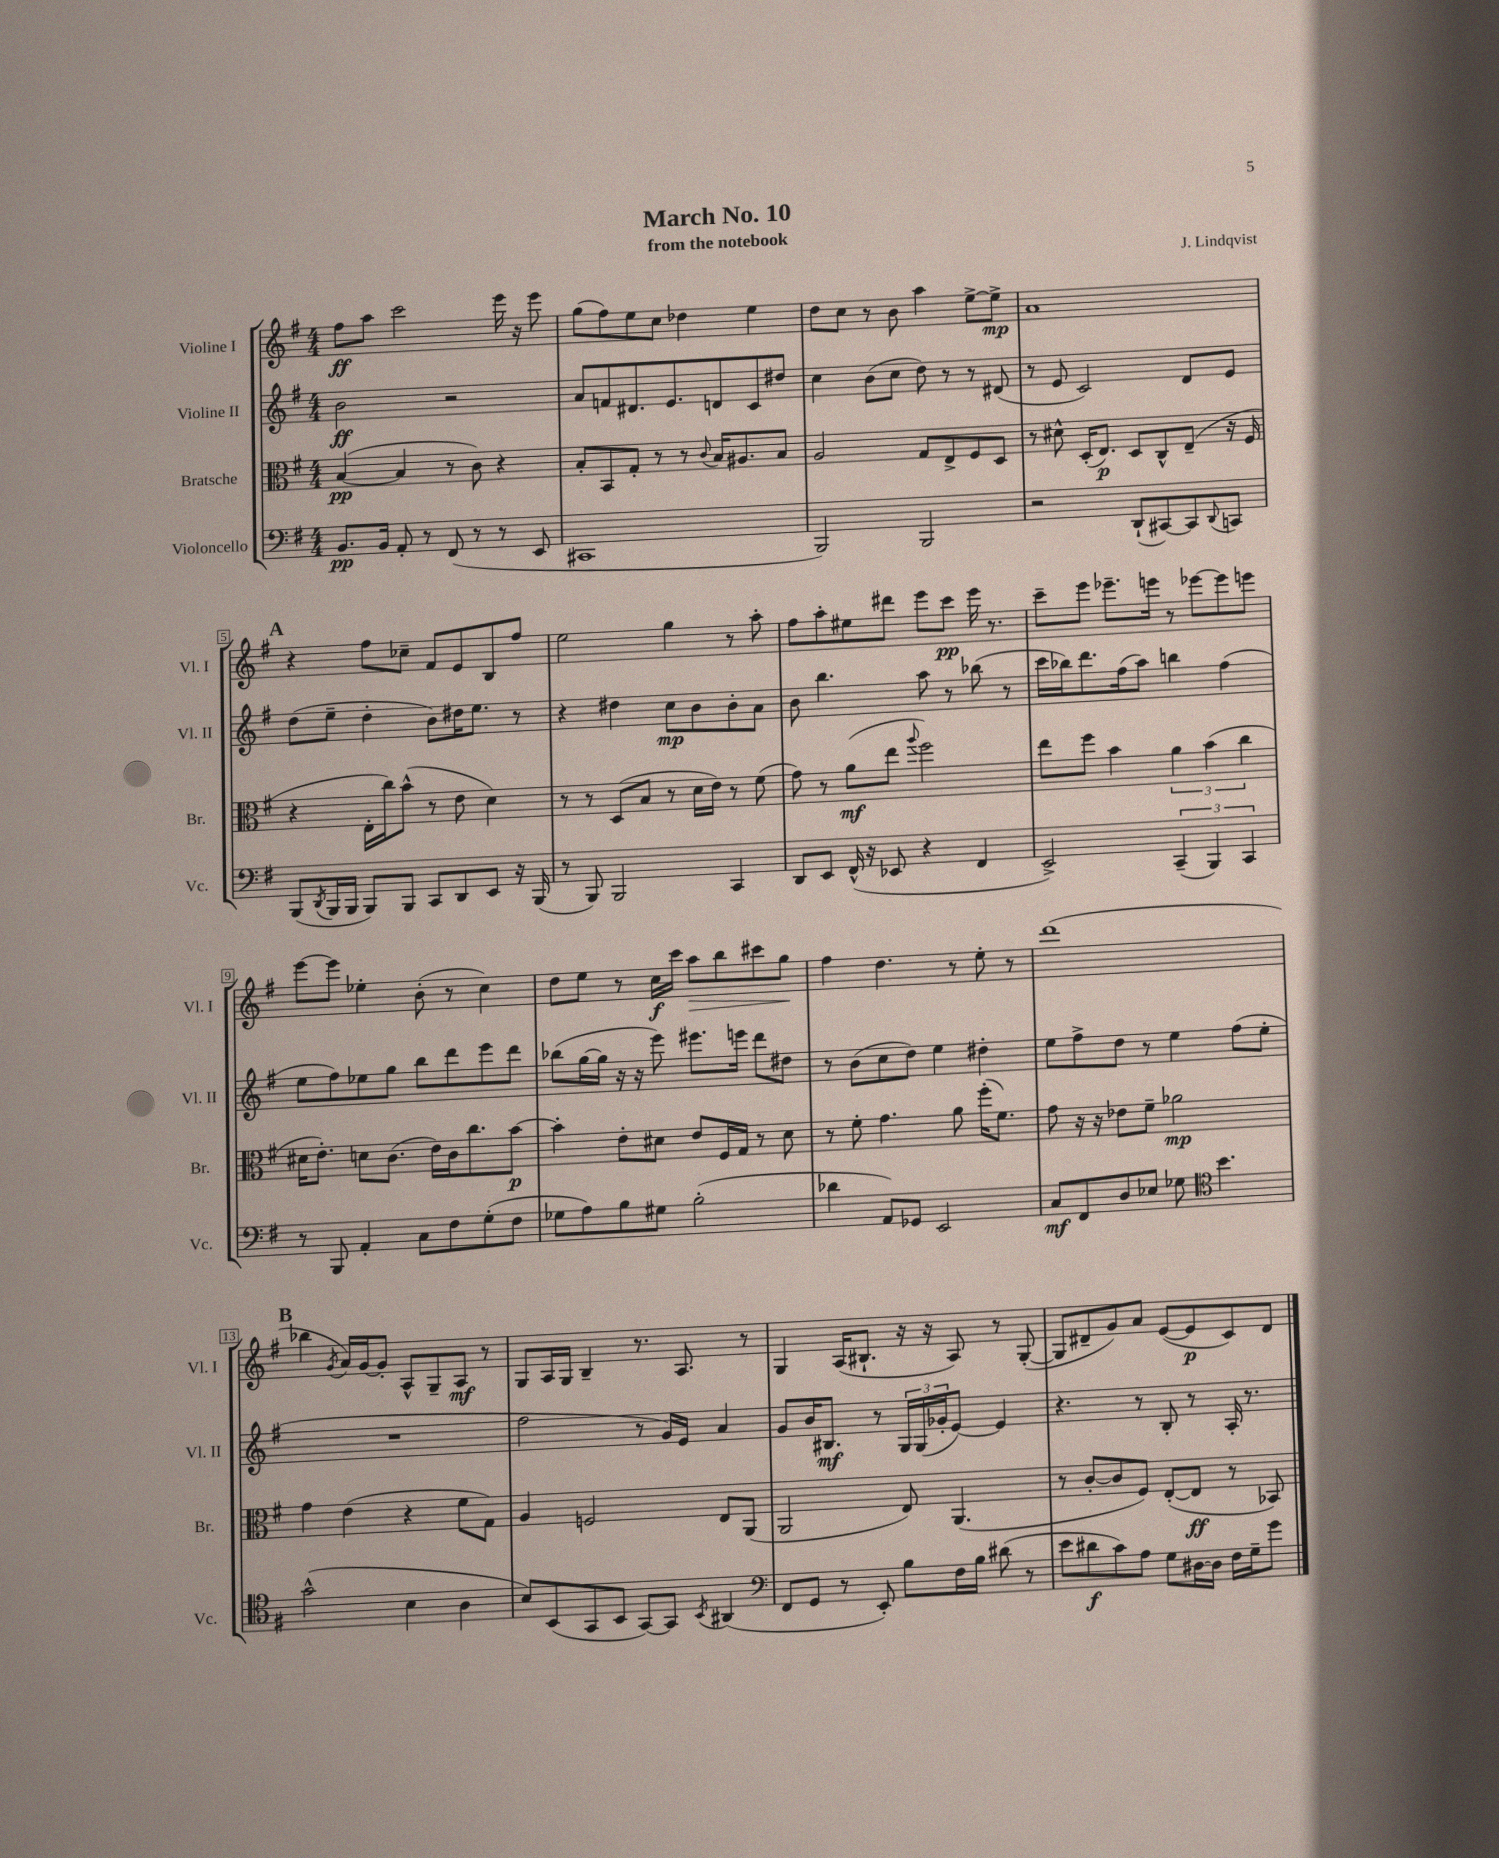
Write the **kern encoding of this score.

**kern	**kern	**kern	**kern
*staff4	*staff3	*staff2	*staff1
*clefF4	*clefC3	*clefG2	*clefG2
*k[f#]	*k[f#]	*k[f#]	*k[f#]
*M4/4	*M4/4	*M4/4	*M4/4
8.BB	([4B	2b	8ff#
.	.	.	8aa
16BB	.	.	.
8AA'	4B]	.	2ccc
8r	.	.	.
(8FF#	8r	2r	.
8r	8c)	.	.
8r	4r	.	16eee
.	.	.	16r
8EE	.	.	8eee
=	=	=	=
1CC#	8B'	8a	(8gg
.	8BB	8f	8ff#)
.	8G'	8.d#	8ee
.	8r	.	8cc
.	.	8.e	.
.	8r	.	4dd-
.	8qqc	.	.
.	16B	8d	.
.	8.A#	.	.
.	.	8c	4ee
.	8B	8dd#	.
=	=	=	=
2BBB)	2A	4cc	8dd
.	.	.	8cc
.	.	(8b	8r
.	.	8cc	8b
2BBB	8G	8dd)	4aa
.	8E^	8r	.
.	8F#	8r	[8ee^
.	8D	(8d#	8ee^]
=	=	=	=
2r	8r	8r	1a
.	8d#^^	8e	.
.	(16D'	2c)	.
.	8.E)	.	.
(8DD`	8D	.	.
[8CC#)	8C^^	.	.
8CC#]	(8E~	8d	.
8qqDD	.	.	.
8CC	16r	8e	.
.	16F#	.	.
=	=	=	=
(8BBB	4r	(8dd	4r
8qDD	.	.	.
16BBB	.	8ee~	.
16BBB	.	.	.
8BBB)	16E'	4dd'	8ff#
.	16cc)	.	.
8BBB	(8b^^	.	8cc-~
8CC	8r	8b)	8f#
8DD	8e	16dd#	8e
.	.	8.ee	.
8EE	4d)	.	8B
16r	.	8r	8ff#
(16BBB	.	.	.
=	=	=	=
8r	8r	4r	2ee
8BBB)	8r	.	.
2BBB	(8D	4dd#	.
.	8B	.	.
.	8r	8cc	4gg
.	16d	8b	.
.	16e)	.	.
4CC	8r	8b'	8r
.	(8f#	8a	8aa'
=	=	=	=
8DD	8g)	8b	8ff#
8EE	8r	4.bb	8aa'
(16FF#^^	(8a	.	8ee#
16r	.	.	.
8EE-	8ee	.	8ddd#
.	8qqaa	.	.
4r	2ff#)	8aa	8eee
.	.	8r	8ccc
4FF#	.	(8bb-	16eee
.	.	.	8.r
.	.	8r	.
=	=	=	=
2EE^)	8ee	16ccc	8ccc~
.	.	16bb-)	.
.	8ff#	8.ddd	8eee
.	4b	.	8.eee-~
.	.	(16ff#	.
.	.	8aa)	.
.	.	.	16eee
(6CC~	6a	4bb	8r
.	.	.	[8eee-
6BBB)	(6b	.	.
.	.	(4ff#	8eee-]
6CC	6cc	.	.
.	.	.	8eee
=	=	=	=
8r	16d#	8ee	[8eee
.	8.e')	.	.
8BBB	.	8ff#)	8eee]
4AA'	8d	8ee-	4ee-'
.	(8.c	8gg	.
8C	.	8bb	(8b'
.	16e)	.	.
8F#	16c	8ddd	8r
.	8.cc	.	.
(8G'	.	8eee	4cc)
8F#	[8b	8ddd	.
=	=	=	=
8G-	4b']	(8bb-	8dd
8A)	.	[16gg	8ee
.	.	16gg]	.
8B	8e'	16r	8r
.	.	16r	.
8G#	8d#	8eee)	16cc
.	.	.	16ccc
(2B'	8e	8.eee#	8aa
.	16F#	.	8bb
.	16G	16eee	.
.	8r	8ddd	8ccc#
.	8d#	8dd#	8gg
=	=	=	=
4d-	8r	8r	4ff#
.	8f#'	(8b	.
8AA)	4.g	8cc	4.dd
8GG-	.	8dd)	.
2EE	.	4ee	.
.	8a	.	8r
.	(16ff#'	4dd#'	8ee'
.	8.f#)	.	.
.	.	.	8r
=	=	=	=
8C	8g	8ee	(1ddd
8FF#	16r	8ff#^	.
.	16r	.	.
8D	8e-	8dd	.
8E-	8f#~	8r	.
8G-	2a-	4ee	.
*clefC4	*	*	*
4.b	.	.	.
.	.	(8ff#	.
.	.	8ee'	.
=	=	=	=
(2g^^	4g	1r	4bb-
.	.	.	8qg
.	(4e	.	16a)
.	.	.	[16g
.	.	.	8g']
4B	4r	.	8A^^
.	.	.	8G~
4A	8f#	.	8A
.	8G)	.	8r
=	=	=	=
8B)	4A	2ff#	8G
(8BB	.	.	16A
.	.	.	16G
8GG	2F	.	4B~
8BB	.	.	.
[8GG)	.	8r	8.r
8GG]	.	16g)	.
.	.	16e	8.A
8qBB	.	.	.
(4AA#	8E	4a	.
.	(8AA	.	8r
=	=	=	=
*clefF4	*	*	*
8FF#	2AA	8g	4G
8GG	.	16b	.
.	.	8.B#	.
8r	.	.	(16A
.	.	.	8.B#`
8EE')	.	8r	.
8B	8E)	24G	16r
.	.	(24G	.
.	.	.	16r
.	.	24g-'	.
16F#	(4.AA	[8e)	8A)
16B	.	.	.
(8d#	.	4e]	8r
8r	.	.	([8G'
=	=	=	=
8e	8r	4.r	8G]
8d#	[8c'	.	8d#~
8c)	8c]	.	8g)
8A	8F#)	8r	8a
8G	([8E'	8B'	([8e
[16D#	8E]	8r	8e]
16D#]	.	.	.
16F#	8r	16A'	8c)
16G~	.	8.r	.
8g	8BB-)	.	8d#
==	==	==	==
*-	*-	*-	*-
